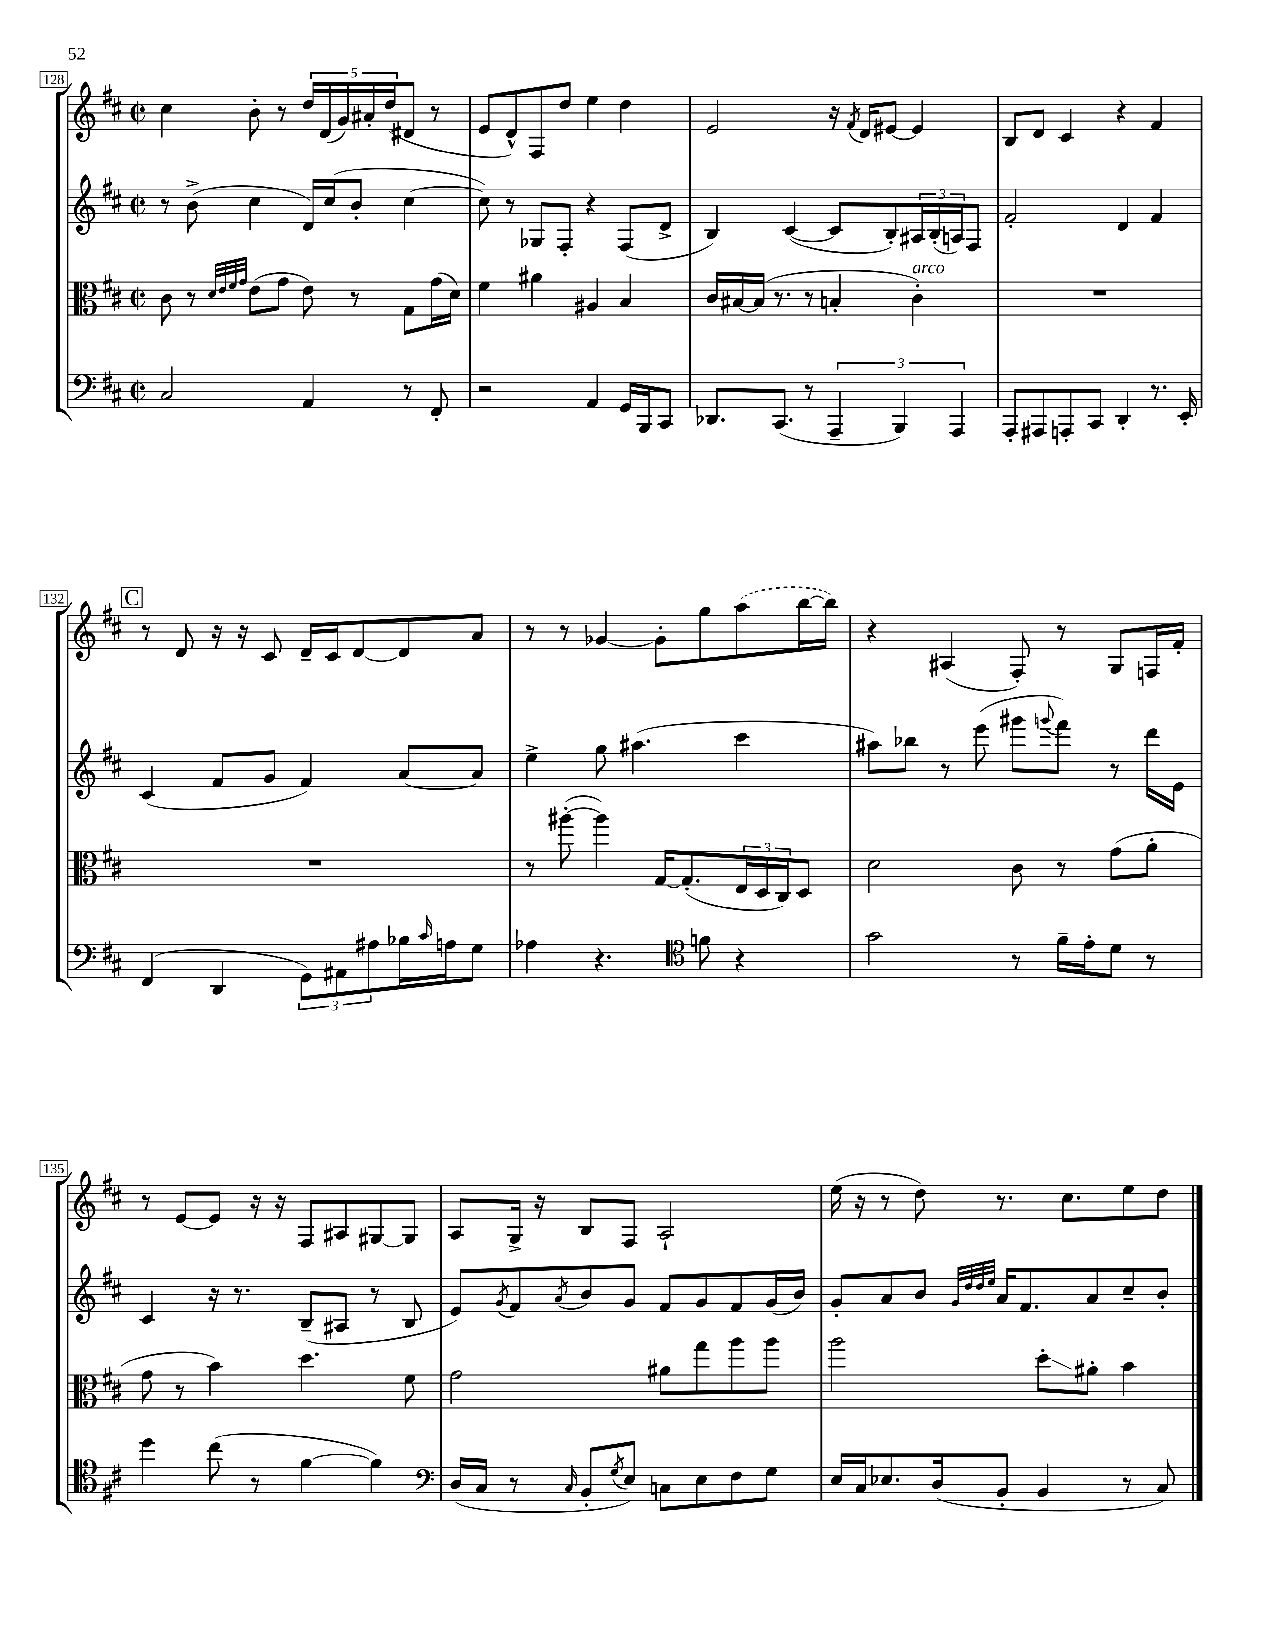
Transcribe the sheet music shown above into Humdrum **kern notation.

**kern	**kern	**kern	**kern
*staff4	*staff3	*staff2	*staff1
*clefF4	*clefC3	*clefG2	*clefG2
*k[f#c#]	*k[f#c#]	*k[f#c#]	*k[f#c#]
*M2/2	*M2/2	*M2/2	*M2/2
*met(c|)	*met(c|)	*met(c|)	*met(c|)
2C#	8c#	8r	4cc#
.	8r	(8b^	.
.	32qqd	.	.
.	32qqe	.	.
.	32qqf#	.	.
.	32qqg	.	.
.	(8e	4cc#	8b'
.	8g	.	8r
4AA	8e)	16d)	20dd
.	.	.	(20d
.	.	(16cc#	.
.	.	.	20g)
.	8r	8b'	.
.	.	.	20a#'
.	.	.	(20dd
8r	8G	[4cc#	8d#
8FF#'	(16g	.	8r
.	16d)	.	.
=	=	=	=
2r	4f#	8cc#])	8e
.	.	8r	8d^^)
.	4a#	8G-	8F#
.	.	8F#'	8dd
4AA	4A#	4r	4ee
16GG	4B	(8F#	4dd
16BBB	.	.	.
8CC#	.	8d^	.
=	=	=	=
8.DD-	16c#	4B)	2e
.	[16B#	.	.
.	(16B#]	.	.
(8.CC#	8.r	.	.
.	.	([4c#	.
8r	8r	.	.
6AAA~	4B'	8c#]	16r
.	.	.	8qf#
.	.	.	16d
.	.	8B')	[8e#
6BBB)	.	.	.
.	4c#')	24A#	4e#]
.	.	(24B'	.
6AAA	.	24A)	.
.	.	8F#	.
=	=	=	=
8AAA'	1r	2f#'	8B
8AAA#	.	.	8d
8AAA'	.	.	4c#
8CC#	.	.	.
4DD'	.	4d	4r
8.r	.	4f#	4f#
16EE'	.	.	.
=	=	=	=
(4FF#	1r	(4c#	8r
.	.	.	8d
4DD	.	8f#	16r
.	.	.	16r
.	.	8g	8c#
12GG)	.	4f#)	16d~
.	.	.	16c#
12AA#	.	.	.
.	.	.	[8d
12A#	.	.	.
16B-	.	[8a	8d]
16qqc#	.	.	.
16A	.	.	.
8G	.	8a]	8a
=	=	=	=
4A-	8r	4ee^	8r
.	([8aa#'	.	8r
4.r	4aa#])	8gg	[4g-
.	.	(4.aa#	.
.	[16G	.	8g-']
.	(8.G']	.	.
*clefC4	*	*	*
8f	.	.	8gg
4r	24E	4ccc#	(8aa
.	24D	.	.
.	24C#)	.	.
.	8D	.	[16bb
.	.	.	16bb])
=	=	=	=
2g	2d	8aa#)	4r
.	.	8bb-	.
.	.	8r	(4A#
.	.	(8eee	.
8r	8c#	8ggg#	8F#')
.	.	8qqggg	.
16f#~	8r	8fff#)	8r
16e'	.	.	.
8d	(8g	8r	8G
8r	8a'	16ddd	16F
.	.	16e	16f#'
=	=	=	=
4dd	8g	4c#	8r
.	8r	.	[8e
(8cc#	4b)	16r	8e]
.	.	8.r	.
8r	.	.	16r
.	.	.	16r
[4f#	4.dd	(8B~	8F#
.	.	8A#	8A#
4f#])	.	8r	[8G#
.	8f#	8B	8G#]
=	=	=	=
*clefF4	*	*	*
(16D	2g	8e)	8A
16C#	.	.	.
.	.	8qg	.
8r	.	8f#	16G^
.	.	.	16r
16qqC#	.	8qa	.
8BB'	.	8b	8B
8qG	.	.	.
8E)	.	8g	8F#
8C	8a#	8f#	2A`
8E	8gg	8g	.
8F#	8aa	8f#	.
8G	8aa	(16g	.
.	.	16b)	.
=	=	=	=
16E	2aa	8g'	(16ee
16C#	.	.	16r
8.E-	.	8a	8r
.	.	8b	8dd)
(16D	.	.	.
.	.	32qqg	.
.	.	32qqdd	.
.	.	32qqdd	.
.	.	32qqee	.
8BB'	.	16a	8.r
.	.	8.f#	.
4BB	8dd'	.	.
.	.	.	8.cc#
.	8a#'	8a	.
8r	4b	8cc#~	8ee
8C#)	.	8b'	8dd
==	==	==	==
*-	*-	*-	*-
